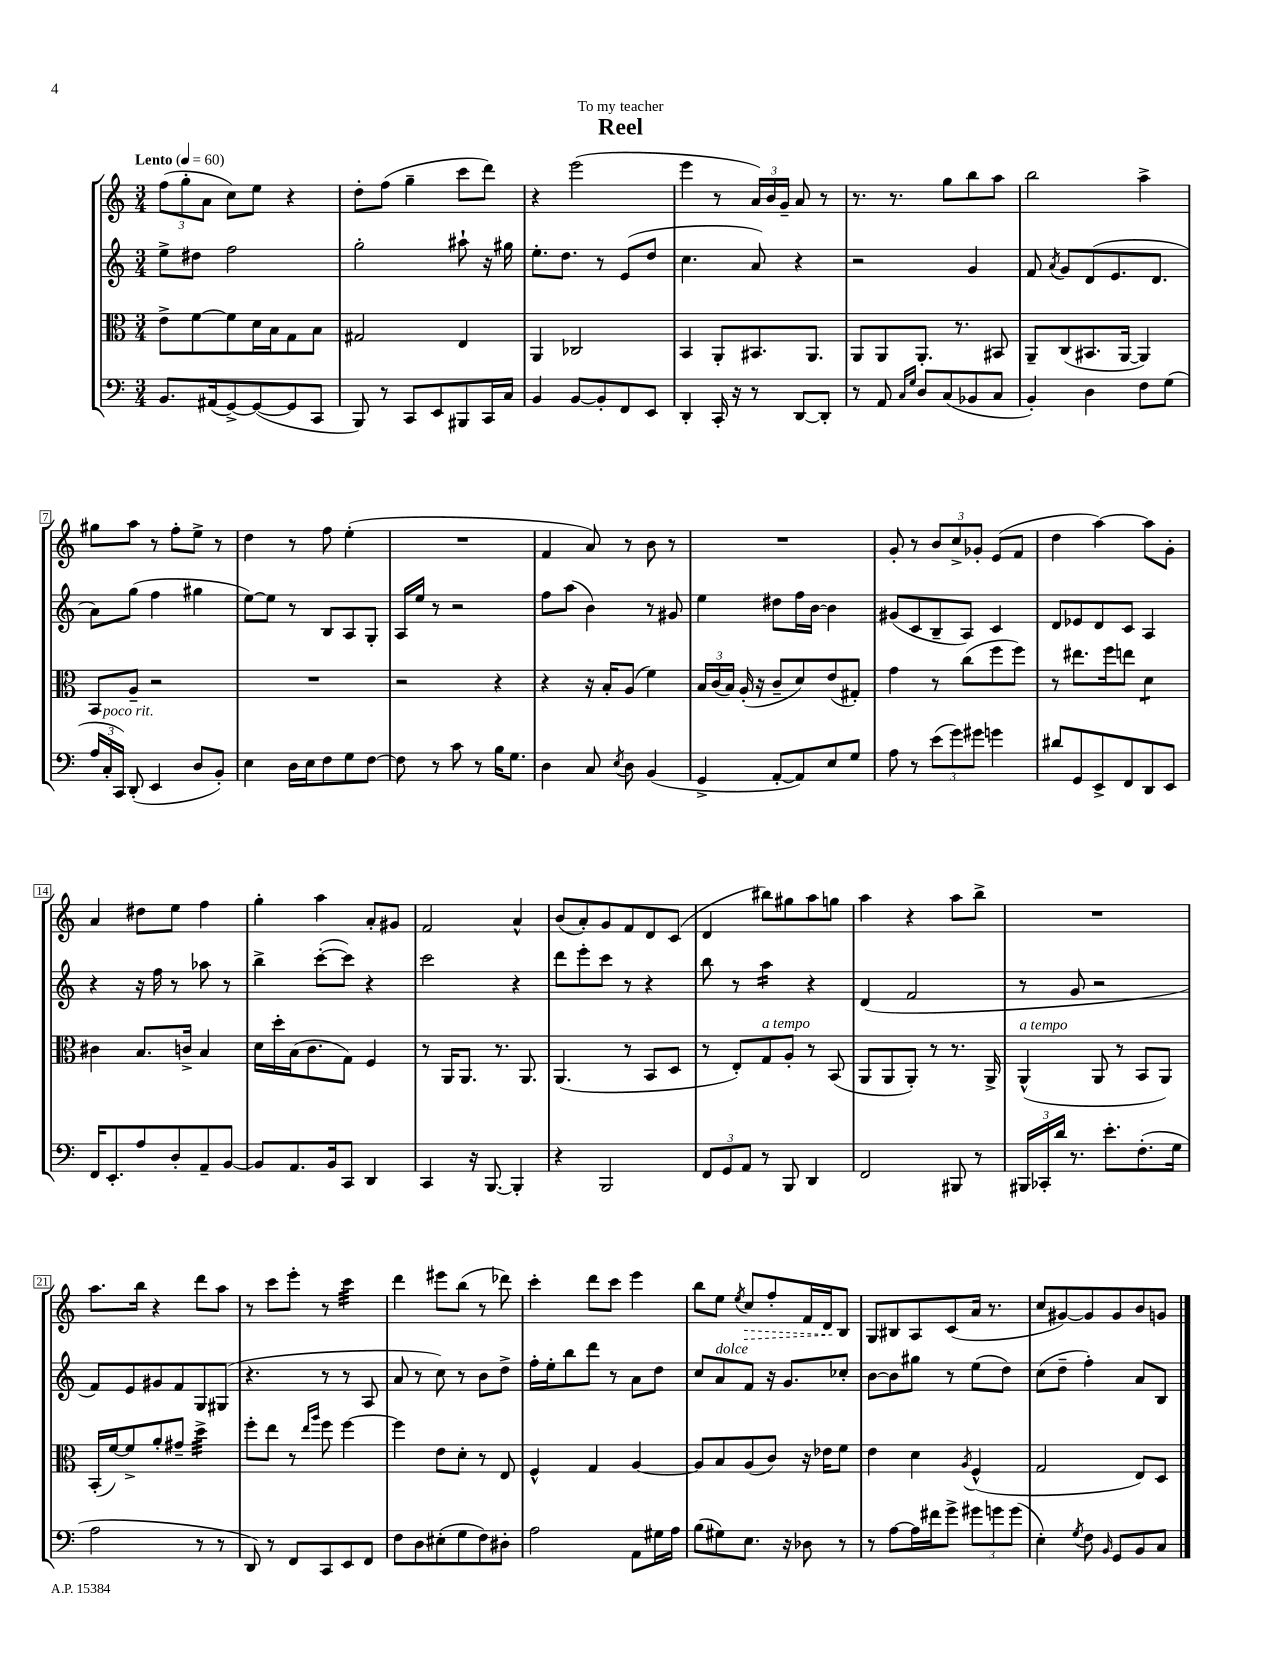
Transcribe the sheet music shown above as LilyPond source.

\header { title = "Reel" dedication = "To my teacher" }
<<
\new StaffGroup <<
\new Staff = "s0" {
    \clef treble \key c \major \numericTimeSignature \time 3/4 \tempo "Lento" 4 = 60
    \autoBeamOff \tuplet 3/2 { f''8[( g''8-. a'8] } c''8[) e''8] r4 |
    d''8[-. f''8]( g''4-- c'''8[ d'''8]) |
    r4 e'''2( |
    e'''4 r8 \tuplet 3/2 { a'16[) b'16 g'16]-- } a'8 r8 |
    r8. r8. g''8[ b''8 a''8] |
    b''2 a''4-> |
    gis''8[ a''8] r8 f''8[-. e''8]-> r8 |
    d''4 r8 f''8 e''4-.( |
    R2. |
    f'4 a'8) r8 b'8 r8 |
    R2. |
    g'8-. r8 \tuplet 3/2 { b'8[ c''8-> ges'8]-. } e'8[( f'8] |
    d''4 a''4~) a''8[ g'8]-. |
    a'4 dis''8[ e''8] f''4 |
    g''4-. a''4 a'8[-. gis'8] |
    f'2 a'4-^ |
    b'8[( a'8-.) g'8 f'8 d'8 c'8]( |
    d'4 bis''8[) gis''8 a''8 g''8] |
    a''4 r4 a''8[ b''8]-> |
    R2. |
    a''8.[ b''16] r4 d'''8[ a''8] |
    r8 c'''8[ e'''8]-. r8 c'''4:32 |
    d'''4 eis'''8[ b''8]( r8 des'''8) |
    c'''4-. d'''8[ c'''8] e'''4 |
    b''8[ e''8] \acciaccatura { e''8 } \once \override Hairpin.style = #'dashed-line c''8[\> f''8-. f'16 d'16\! b8] |
    g8[ bis8 a8 c'8( a'16] r8. |
    c''8[ gis'8~) gis'8 gis'8 b'8 g'8] \bar "|." |
}
\new Staff = "s1" {
    \clef treble \key c \major \numericTimeSignature \time 3/4
    \autoBeamOff e''8[-> dis''8] f''2 |
    g''2-. ais''8-! r16 gis''16 |
    e''8.[-. d''8.] r8 e'8[( d''8] |
    c''4. a'8) r4 |
    r2 g'4 |
    f'8 \acciaccatura { a'8 } g'8[ d'8( e'8. d'8.] |
    a'8[) g''8]( f''4 gis''4 |
    e''8[~) e''8] r8 b8[ a8 g8]-. |
    a16[ e''16] r8 r2 |
    f''8[ a''8]( b'4) r8 gis'8 |
    e''4 dis''8[ f''16 b'16]~ b'4 |
    gis'8[( c'8 b8-- a8]) c'4 |
    d'8[ ees'8 d'8 c'8] a4 |
    r4 r16 f''16 r8 aes''8 r8 |
    b''4-> c'''8[~-.( c'''8]) r4 |
    c'''2 r4 |
    d'''8[ e'''8-. c'''8] r8 r4 |
    b''8 r8 a''4:16 r4 |
    d'4( f'2 |
    r8 g'8 r2 |
    f'8[) e'8 gis'8 f'8 g8 gis8]( |
    r4. r8 r8 a8 |
    a'8 r8 c''8) r8 b'8[ d''8]-> |
    f''16[-. e''16-. b''8 d'''8] r8 a'8[ d''8] |
    c''8[ a'8^\markup { \italic "dolce" } f'8] r16 g'8.[ ces''8]-. |
    b'8[~ b'8 gis''8] r8 e''8[( d''8]) |
    c''8[( d''8]-- f''4-.) a'8[ b8] \bar "|." |
}
\new Staff = "s2" {
    \clef alto \key c \major \numericTimeSignature \time 3/4
    \autoBeamOff e'8[-> f'8~ f'8 d'16 b16 g8 b8] |
    gis2 e4 |
    a,4 ces2 |
    b,4 a,8[-. bis,8. a,8.] |
    a,8[ a,8 a,8.]-. r8. bis,8 |
    a,8[-- c8( bis,8. a,16]~ a,4) |
    b,8[ a8]-- r2 |
    R2. |
    r2 r4 |
    r4 r16 b16[-. a8]( f'4) |
    \tuplet 3/2 { b16[ c'16( b16]) } a16-.( r16 c'8[-- d'8) e'8( gis8]-.) |
    g'4 r8 c''8[( f''8 f''8]) |
    r8 eis''8.[ f''16 e''8] d'4:8 |
    cis'4 b8.[ c'16]-> b4 |
    d'16[ d''16-. b16( c'8. g8]) f4 |
    r8 a,16[ a,8.] r8. a,8. |
    a,4.( r8 b,8[ d8] |
    r8 e8[-.) g8^\markup { \italic "a tempo" } a8]-. r8 b,8( |
    a,8[ a,8 a,8]-.) r8 r8. a,16-> |
    a,4-^^\markup { \italic "a tempo" }( a,8 r8 b,8[ a,8]) |
    b,16[-.( f'16~) f'8-> a'8-. gis'8]-- d''4:32-> |
    f''8[-. e''8] r8 \grace { e''16[ a''16] } f''8 f''4~ |
    f''4 e'8[ d'8]-. r8 e8 |
    f4-^ g4 a4~ |
    a8[ b8 a8( c'8]) r16 ees'16[ f'8] |
    e'4 d'4 \acciaccatura { a8 } f4-^( |
    g2 e8[) d8] \bar "|." |
}
\new Staff = "s3" {
    \clef bass \key c \major \numericTimeSignature \time 3/4
    \autoBeamOff b,8.[ ais,16( g,8~->) g,8~( g,8 c,8] |
    b,,8) r8 c,8[ e,8 bis,,8 c,16 c16] |
    b,4 b,8[~ b,8-. f,8 e,8] |
    d,4-. c,16-. r16 r8 d,8[~ d,8]-. |
    r8 a,8 \grace { c16[ g16] } d8[ c8( bes,8 c8] |
    b,4-.) d4 f8[ g8]( |
    \tuplet 3/2 { a16[ c16-.^\markup { \italic "poco rit." } c,16]) } d,8-.( e,4 d8[ b,8]-.) |
    e4 d16[ e16 f8 g8 f8]~ |
    f8 r8 c'8 r8 b16[ g8.] |
    d4 c8 \acciaccatura { e8 } d8 b,4( |
    g,4-> a,8[~-. a,8) e8 g8] |
    a8 r8 \tuplet 3/2 { e'8[( g'8) gis'8] } g'4 |
    dis'8[ g,8 e,8-> f,8 d,8 e,8] |
    f,16[ e,8.-. a8 d8-. a,8-- b,8]~ |
    b,8[ a,8. b,16 c,8] d,4 |
    c,4 r16 b,,8.~ b,,4-. |
    r4 b,,2 |
    \tuplet 3/2 { f,8[ g,8 a,8] } r8 b,,8 d,4 |
    f,2 bis,,8 r8 |
    \tuplet 3/2 { bis,,16[ ces,16-. d'16] } r8. e'8.[-. f8.-.( g16] |
    a2 r8 r8 |
    d,8) r8 f,8[ c,8 e,8 f,8] |
    f8[ d8 eis8-.( g8 f8) dis8]-. |
    a2 a,8[ gis16 a16] |
    b8[( gis8) e8.] r16 des8 r8 |
    r8 a8[~ a16 fis'16 g'8]-> \tuplet 3/2 { gis'8[ g'8 g'8]( } |
    e4-.) \acciaccatura { g8 } f8 \grace { b,16 } g,8[ b,8 c8] \bar "|." |
}
>>
>>
\layout { \context { \Score \override BarNumber.stencil = #(make-stencil-boxer 0.1 0.3 ly:text-interface::print) } }
